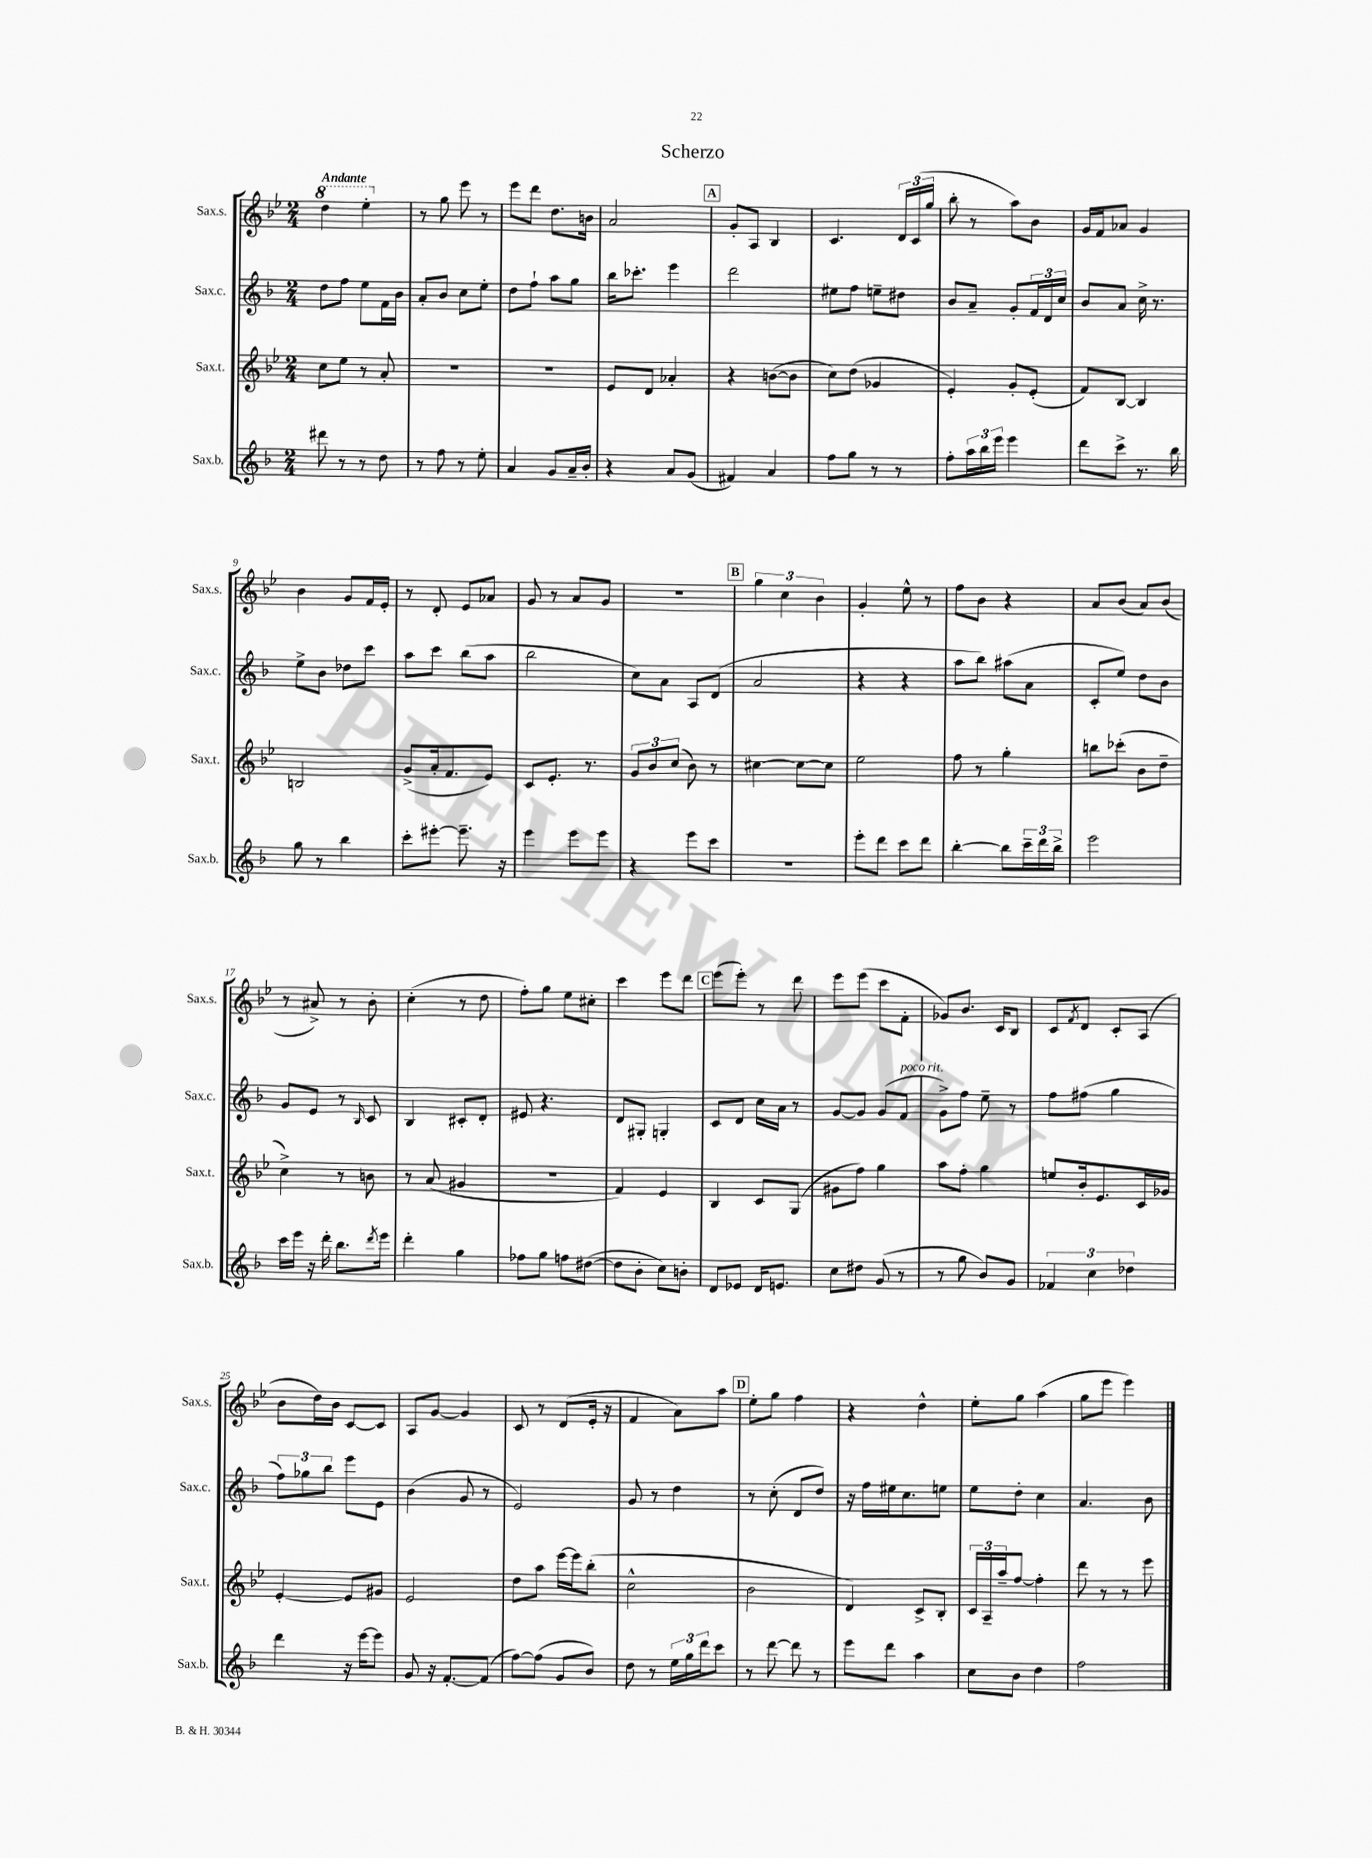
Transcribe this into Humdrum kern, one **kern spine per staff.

**kern	**kern	**kern	**kern
*part4	*part3	*part2	*part1
*staff4	*staff3	*staff2	*staff1
*I"Sax.b.	*I"Sax.t.	*I"Sax.c.	*I"Sax.s.
*I'Sax.b.	*I'Sax.t.	*I'Sax.c.	*I'Sax.s.
*clefG2	*clefG2	*clefG2	*clefG2
*k[b-]	*k[b-e-]	*k[b-]	*k[b-e-]
*M2/4	*M2/4	*M2/4	*M2/4
*	*	*	*8va
=1	=1	=1	=1
!	!	!	!LO:TX:a:B:t=Andante
8ddd#X\	8cc\L	8dd\L	4ddd\
8r	8ee-\J	8ff\J	.
8r	8r	8ee\L	4eee-'\
8dd\	8a'/	16f\L	.
.	.	16b-\JJ	.
=2	=2	=2	=2
*	*	*	*X8va
8r	2r	8a'/L	8r
8ff\	.	8b-/J	8gg\
8r	.	8cc\L	8eee-\
8ee'\	.	8ee'\J	8r
=3	=3	=3	=3
4a/	2r	8dd\L	8eee-\L
.	.	8ff`\J	8ddd\J
8g/L	.	8aa\L	8.dd\L
16a~/L	.	8gg\J	.
16b-'/JJ	.	.	16bn\Jk
=4	=4	=4	=4
4r	8e-/L	16bb-\KL	2a/
.	.	8.ccc-X'\J	.
.	8d/J	.	.
8a/L	4a-X'/	4eee\	.
(8g/J	.	.	.
!!LO:REH:place=s1:t=A
=5	=5	=5	=5
4f#X/)	4r	2ddd\	8g'/L
.	.	.	8A/J
4a/	([8bn\L	.	4B-/
.	8b\J]	.	.
=6	=6	=6	=6
8ff\L	8cc\L)	8ee#X\L	4.c/
8gg\J	(8dd\J	8ff\J	.
8r	4g-X/	8een~\L	.
8r	.	8dd#X\J	24d/LL
.	.	.	(24c/
.	.	.	24gg/JJ
=7	=7	=7	=7
8ff'\L	4e-'/)	8b-/L	8bb-'\
24aa\L	.	8a~/J	8r
24bb-\	.	.	.
24eee\JJ	.	.	.
4eee\	8g'/L	8g'/L	8aa\L)
.	(8e-'/J	24f/L	8b-\J
.	.	24d/	.
.	.	24cc/JJ	.
=8	=8	=8	=8
8ddd\L	8f/L)	8b-/L	16g/LL
.	.	.	16f/J
8ccc^\J	[8B-/J	8a/J	8a-X/J
8.r	4B-/]	16cc^\	4g/
.	.	8.r	.
16bb-\	.	.	.
!!LO:LB:g=z
=9	=9	=9	=9
8gg\	2Bn/	8ee^\L	4b-\
8r	.	8b-\J	.
4bb-\	.	8dd-X\L	8g/L
.	.	8ccc\J	16f/L
.	.	.	16e-'/JJ
=10	=10	=10	=10
8ccc'\L	(8g^/L	8aa\L	8r
[8eee#X'\J	16a'/k	8ccc\J	8d'/
.	8.f/	.	.
8.eee#~\]	.	(8bb-\L	8e-/L
.	8e-/J)	8aa\J	8a-X/J
16r	.	.	.
=11	=11	=11	=11
4eee\	8c/L	2bb-\	8g/
.	8.e-'/J	.	8r
8eee\L	.	.	8a/L
.	8.r	.	.
8eee\J	.	.	8g/J
=12	=12	=12	=12
4r	12g/L	8cc\L)	2r
.	12b-/	.	.
.	.	8a\J	.
.	(12cc/J	.	.
8eee\L	8b-\)	8A/L	.
8ccc\J	8r	(8d/J	.
!!LO:REH:place=s1:t=B
=13	=13	=13	=13
2r	[4cc#X\	2a/	6gg\
.	.	.	6cc\
.	8cc#\L_	.	.
.	.	.	6b-\
.	8cc#\J]	.	.
=14	=14	=14	=14
8eee'\L	2ee-\	4r	4g'/
8ddd\J	.	.	.
8ccc\L	.	4r	8ee-^^\
8ddd\J	.	.	8r
=15	=15	=15	=15
[4bb-'\	8ff\	8aa\L	8ff\L
.	8r	8bb-\J)	8b-\J
8bb-\L]	4gg'\	(8aa#X\L	4r
24ccc~\L	.	8a\J	.
24ddd\	.	.	.
24bb-^\JJ	.	.	.
=16	=16	=16	=16
2eee\	8bbn\L	8c'/L	8a/L
.	(8ccc-X'\J	8ee/J)	(8b-/J
.	8b-\L	8dd\L	8a/L)
.	8dd~\J	8b-\J	(8b-/J
!!LO:LB:g=z
=17	=17	=17	=17
16ccc\LL	4cc^\)	8g/L	8r
16eee\JJ	.	.	.
16r	.	8e/J	8a#X^/)
16ddd'\	.	.	.
8.bb-\L	8r	8r	8r
.	.	16qqB-/	.
.	8bn\	8c/	8b-'\
8qddd/	.	.	.
16eee\Jk	.	.	.
=18	=18	=18	=18
4ddd'\	8r	4B-/	(4cc'\
.	(8a/	.	.
4gg\	4g#X/	8c#X'/L	8r
.	.	8d'/J	8dd\
=19	=19	=19	=19
8ff-X\L	2r	8e#X/	8ff'\L)
8gg\J	.	4.r	8gg\J
8ffn\L	.	.	8ee-\L
([8dd#X\J	.	.	8cc#X'\J
=20	=20	=20	=20
8dd#\L]	4f/)	8d/L	4ccc\
8b-'\J	.	8G#X'/J	.
8cc\L)	4e-/	4Gn'/	8eee-\L
8bn'\J	.	.	8ddd\J
!!LO:REH:place=s1:t=C
=21	=21	=21	=21
8d/L	4B-/	8c/L	(8eee-\L
8e-X/J	.	8d/J	8eee-'\J)
16d/KL	8c/L	16cc\LL	8r
8.en/J	.	16a\JJ	.
.	(8G/J	8r	8ddd\
=22	=22	=22	=22
8cc\L	8g#X\L	[8g/L	8eee-\L
8dd#X\J	8ff\J)	8g/J]	(8eee-\J
(8g/	4gg\	(8g/L	8ccc\L
!	!	!LO:TX:a:i:t=poco rit.	!
8r	.	8f/J	8f'\J
=23	=23	=23	=23
8r	8aa\L	8g^\L)	8g-X/L)
8gg\	8ff'\J	8ff\J	8.b-/J
8b-/L)	4gg\	8ee~\	.
.	.	.	16c/KL
8g/J	.	8r	8B-/J
=24	=24	=24	=24
6f-X/	8een/L	8ff\L	8c/L
.	.	.	8qf/
.	16b-'/k	(8ff#X\J	8d/J
6cc\	.	.	.
.	8.e-/	.	.
.	.	4gg\	8c'/L
6dd-X\	.	.	.
.	16c/L	.	(8A/J
.	16g-X/JJ	.	.
!!LO:LB:g=z
=25	=25	=25	=25
4ddd\	[4e-'/	12ff\L)	8b-\L
.	.	12gg-X\	.
.	.	.	16dd\L)
.	.	12bb-\J	.
.	.	.	16b-\JJ
16r	8e-/L]	8eee\L	[8c/L
[16eee\KL	.	.	.
8eee\J]	8g#X/J	8e\J	8c/J]
=26	=26	=26	=26
8g/	2e-/	(4b-\	8A/L
16r	.	.	[8g/J
[8.f'/L	.	.	.
.	.	8g/	4g/]
(8f/J]	.	8r	.
=27	=27	=27	=27
[8ff\L)	8dd\L	2e/)	8c/
(8ff\J]	8aa\J	.	8r
8g/L	[16eee-\LL	.	(8d/L
.	16eee-\J]	.	.
8b-/J)	(8bb-'\J	.	16e-'/Jk
.	.	.	16r
=28	=28	=28	=28
8dd\	2cc^^\	8g/	4f/
8r	.	8r	.
24ee\LL	.	4dd\	8a\L)
24gg\	.	.	.
24ddd\J	.	.	.
8ccc\J	.	.	8aa\J
!!LO:REH:place=s1:t=D
=29	=29	=29	=29
8r	2b-\	8r	8ee-'\L
[8ddd\	.	(8cc'\	8gg\J
8ddd\]	.	8d/L	4ff\
8r	.	8dd/J)	.
=30	=30	=30	=30
8eee\L	4d/)	16r	4r
.	.	16ff\LL	.
8ddd\J	.	16ee#X\J	.
.	.	8.cc\	.
4aa\	8c^/L	.	4dd^^\
.	8B-'/J	8een\J	.
=31	=31	=31	=31
8cc\L	24c/LL	8ee\L	8ee-'\L
.	24A~/	.	.
.	24aa~/J	.	.
8b-\J	[8ff/J	8dd'\J	8gg\J
4dd\	4ff'\]	4cc\	(4aa\
=32	=32	=32	=32
2ff\	8ddd\	4.a/	8gg\L
.	8r	.	8eee-\J
.	8r	.	4eee-\)
.	8eee-\	8b-\	.
==	==	==	==
*-	*-	*-	*-
